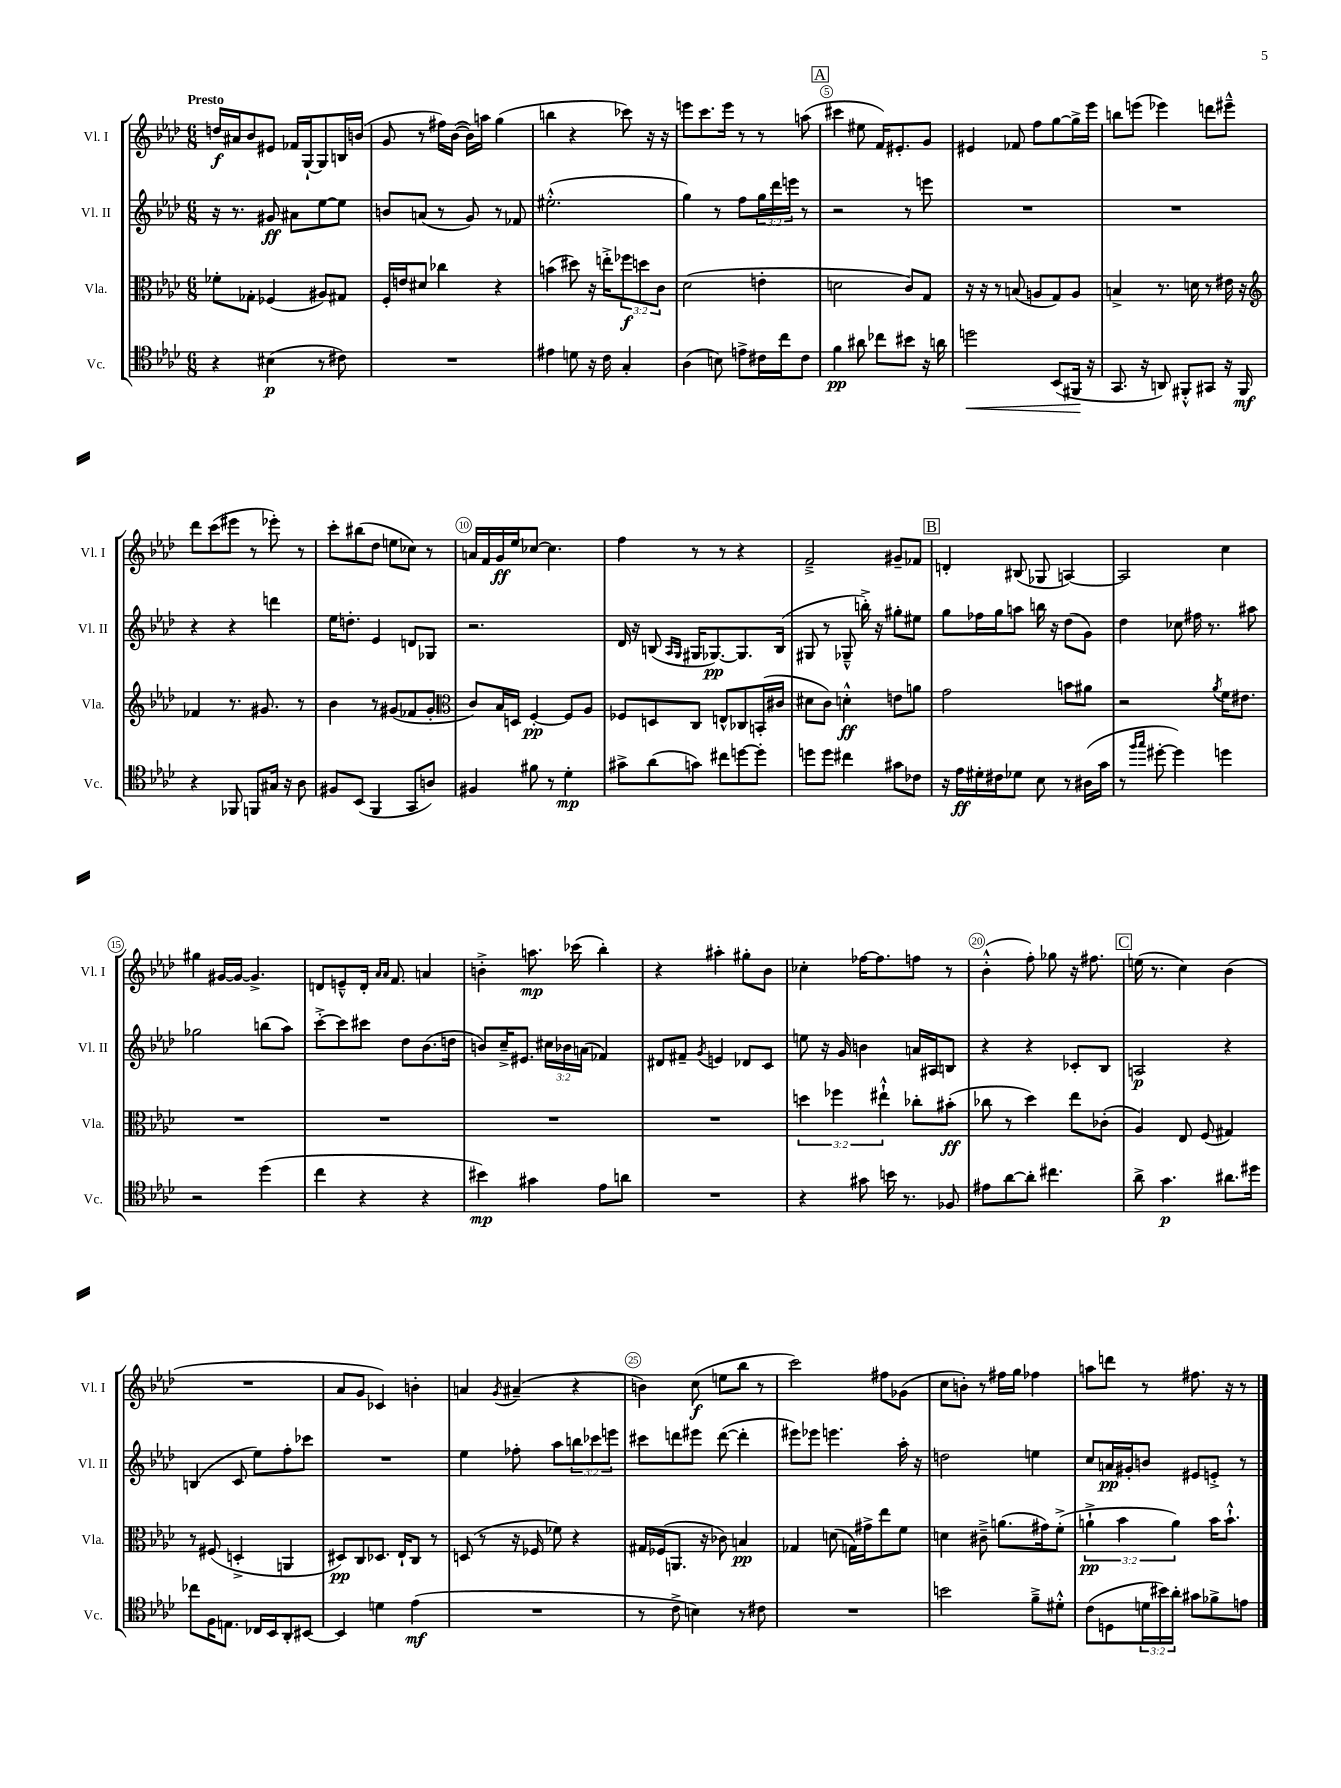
<<
\new StaffGroup <<
\new Staff = "s0" \with { instrumentName = "Vl. I" shortInstrumentName = "Vl. I" } {
    \clef treble \key aes \major \numericTimeSignature \time 6/8 \tempo "Presto"
    d''16\f ais'16 bes'8 eis'8 fes'16 g16~-! g8 b16 b'16( |
    g'8 r8 fis''16) bes'16~( bes'16) a''16 g''4( |
    b''4 r4 ces'''8) r16 r16 |
    e'''8 c'''8. e'''16 r8 r8 a''8( |
    \mark \markup { \box "A" } cis'''4 eis''8 f'16) eis'8.-. g'8 |
    eis'4 fes'8 f''8 g''8~ g''16-> ees'''16 |
    b''8 e'''8( ees'''4) d'''8 eis'''8---^ |
    des'''8 c'''8( eis'''8 r8 ees'''8-.) r8 |
    c'''8-. bis''8( des''8 e''8 ces''8) r8 |
    a'16 f'16 g'16\ff ees''16 ces''8~ ces''4. |
    f''4 r8 r8 r4 |
    f'2---> gis'8-- fes'8 |
    \mark \markup { \box "B" } d'4-. bis8( ges8 a4~) |
    a2 c''4 |
    gis''4 gis'16~ gis'16~ gis'4.-> |
    d'8 e'8---^ d'16-. \grace { aes'16 aes'16 } f'8. a'4 |
    b'4-.-> a''8.\mp ces'''16( bes''4-.) |
    r4 ais''4-. gis''8-. bes'8 |
    ces''4-. fes''16~ fes''8. f''8 r8 |
    bes'4-.-^( f''8-.) ges''8 r16 fis''8. |
    \mark \markup { \box "C" } e''16( r8. c''4) bes'4( |
    R2. |
    aes'8 g'8 ces'4) b'4-. |
    a'4 \acciaccatura { g'8 } ais'4--( r4 |
    b'4) c''8\f( e''8 bes''8 r8 |
    c'''2) fis''8 ges'8( |
    c''8 b'8-.) r8 fis''16 g''16 fes''4 |
    a''8 d'''8 r8 fis''8. r16 r8 \bar "|." |
}
\new Staff = "s1" \with { instrumentName = "Vl. II" shortInstrumentName = "Vl. II" } {
    \clef treble \key aes \major \numericTimeSignature \time 6/8 \override Staff.TupletNumber.text = #tuplet-number::calc-fraction-text
    r16 r8. gis'8\ff ais'8 ees''8~ ees''8 |
    b'8 a'8( r8 g'8) r8 fes'8 |
    eis''2.-.-^( |
    g''4) r8 f''8 \tuplet 3/2 { g''16 des'''16 e'''16 } r8 |
    \mark \markup { \box "A" } r2 r8 e'''8 |
    R2. |
    R2. |
    r4 r4 d'''4 |
    ees''16 d''8.-. ees'4 d'8 ges8 |
    r2. |
    des'16 r16 b8( \grace { aes16 g16 } gis16 ges8.~\pp) ges8. b16( |
    gis8 r8 ges8---^ b''16-.->) r16 gis''8-. eis''8 |
    \mark \markup { \box "B" } g''8 fes''16 g''16 a''8 b''16 r16 des''8( g'8) |
    des''4 ces''8 fis''16 r8. ais''8 |
    ges''2 b''8( aes''8) |
    c'''8~-.-> c'''8 cis'''8 des''8 bes'8.( d''16 |
    b'8) c''16---> eis'8. \tuplet 3/2 { cis''16 bes'16 a'16( } fes'4) |
    dis'8 fis'8-- \acciaccatura { g'8 } e'4 des'8 c'8 |
    e''8 r16 g'16 b'4 a'16 ais16 b8 |
    r4 r4 ces'8-. bes8 |
    \mark \markup { \box "C" } a2\p r4 |
    b4( c'8 ees''8) f''8-. ces'''8 |
    R2. |
    ees''4 fes''8-. aes''8 \tuplet 3/2 { b''8 ces'''8 e'''8 } |
    cis'''8 d'''8 eis'''8 d'''8~( d'''4-. |
    eis'''8) ees'''8 e'''4. aes''16-. r16 |
    d''2 e''4 |
    c''8 a'16\pp gis'16-. b'8 eis'8 e'8-.-> r8 \bar "|." |
}
\new Staff = "s2" \with { instrumentName = "Vla." shortInstrumentName = "Vla." } {
    \clef alto \key aes \major \numericTimeSignature \time 6/8 \override Staff.TupletNumber.text = #tuplet-number::calc-fraction-text
    fes'8-. ges8-. fes4( ais8) gis8 |
    f16-. e'16 dis'8 ces''4 r4 |
    b'4( dis''8) r16 e''16-.-> \tuplet 3/2 { fes''8\f d''8 c'8 } |
    des'2( e'4-. |
    \mark \markup { \box "A" } d'2 c'8) g8 |
    r16 r16 r8 b8( a8 g8) a8 |
    b4-> r8. d'16 r8 eis'16 r16 |
    \clef treble fes'4 r8. gis'8. r8 |
    bes'4 r8 gis'8( fes'8 gis'8-. |
    \clef alto c'8) bes16 d16 f4~-.\pp f8 aes8 |
    fes8 d8 c8 e8-^ ces8 b,16-.( cis'16 |
    dis'8 c'8) d'4-.-^\ff e'8 a'8 |
    \mark \markup { \box "B" } g'2 b'8 ais'8 |
    r2 \acciaccatura { aes'8 } f'16 eis'8. |
    R2. |
    R2. |
    R2. |
    R2. |
    \tuplet 3/2 { d''4 fes''4 eis''4-!-^ } ces''8-. bis'8-.\ff( |
    ces''8 r8 des''4) ees''8 ces'8-.( |
    \mark \markup { \box "C" } aes4) ees8 f8( gis4) |
    r8 fis8( d4-.-> a,4 |
    dis8\pp) c8 des8. ees16-! c8 r8 |
    d8( r8 r16 fes16 fes'8) r4 |
    gis16 fes16( a,8. r16 ces'8) b4\pp |
    ges4 d'8( g16) gis'16-> ees''8 f'8 |
    d'4 cis'8---> a'8.( gis'16) f'8-.->( |
    \tuplet 3/2 { a'4-!->\pp bes'4 a'4) } bes'16 bes'8.-!-^ \bar "|." |
}
\new Staff = "s3" \with { instrumentName = "Vc." shortInstrumentName = "Vc." } {
    \clef tenor \key aes \major \numericTimeSignature \time 6/8 \override Staff.TupletNumber.text = #tuplet-number::calc-fraction-text
    r4 bis4\p( r8 cis'8) |
    R2. |
    eis'4 d'8 r16 c'16 g4-. |
    aes4( b8) e'8-> cis'16 c''16 cis'8 |
    \mark \markup { \box "A" } f'4\pp ais'8 ces''8 bis'8 r16 a'16 |
    d''2\< bes,8( fis,16\! r16 |
    g,8. r16 a,8) fis,8-.-^ gis,8 r16 fis,16\mf |
    r4 fes,8 f,8 gis16 r16 aes8 |
    fis8 bes,8( f,4 g,8 a8) |
    fis4 fis'8 r8 des'4-.\mp |
    gis'8-> aes'8( g'8) cis''8 d''8~ d''8-. |
    d''8 d''8 cis''4 gis'8 ces'8 |
    \mark \markup { \box "B" } r16 ees'16\ff dis'16-. cis'16 des'8 bes8 r8 ais16( g'16 |
    r8 \grace { f''16 g''16 } dis''8~-. dis''4) d''4 |
    r2 des''4( |
    c''4 r4 r4 |
    bis'4\mp) gis'4 ees'8 a'8 |
    R2. |
    r4 gis'8 b'16 r8. fes8 |
    eis'8 aes'8~ aes'8-. cis''4. |
    \mark \markup { \box "C" } aes'8-> g'4.\p ais'8. dis''16 |
    ces''8 f16 e8. ces16 bes,16 aes,8-. bis,8~ |
    bis,4 d'4 ees'4\mf( |
    R2. |
    r8 c'8-> b4) r8 cis'8 |
    R2. |
    b'2 f'8---> dis'8-.-^ |
    c'8( d8 \tuplet 3/2 { d'16 bis'16) aes'16-. } gis'8 fes'8-> e'8 \bar "|." |
}
>>
>>
\layout { \context { \Score \override BarNumber.break-visibility = ##(#f #t #t) barNumberVisibility = #(every-nth-bar-number-visible 5) \override BarNumber.stencil = #(make-stencil-circler 0.1 0.3 ly:text-interface::print) } }
